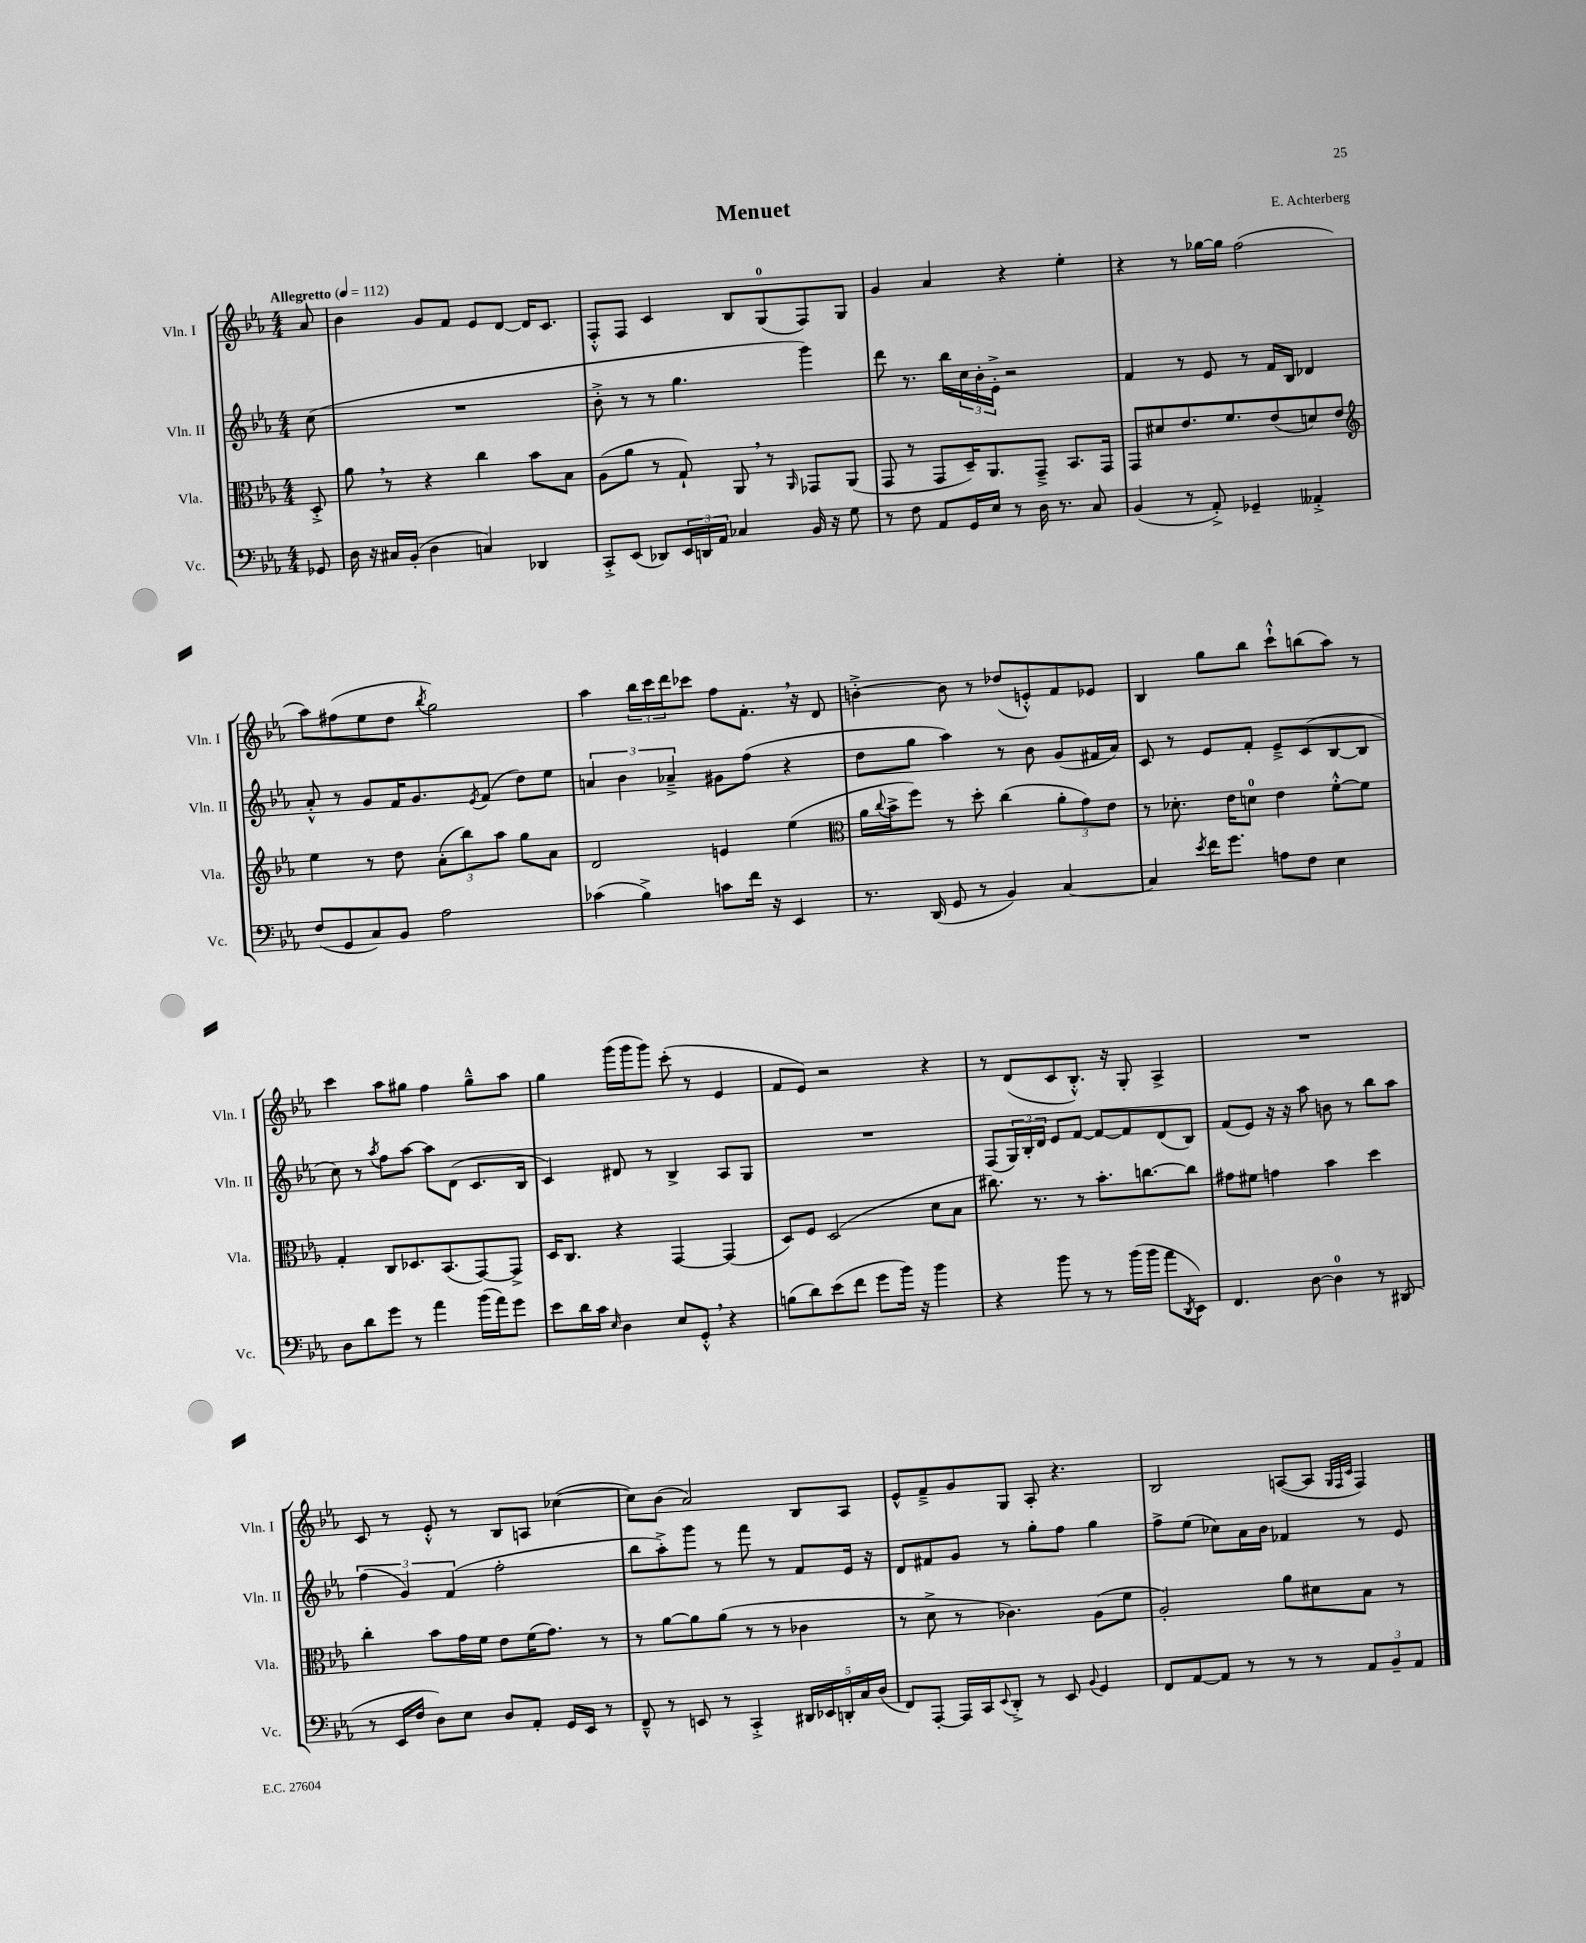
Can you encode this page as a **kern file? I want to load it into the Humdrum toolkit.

**kern	**kern	**kern	**kern
*staff4	*staff3	*staff2	*staff1
*clefF4	*clefC3	*clefG2	*clefG2
*k[b-e-a-]	*k[b-e-a-]	*k[b-e-a-]	*k[b-e-a-]
*M4/4	*M4/4	*M4/4	*M4/4
*MM112	*MM112	*MM112	*MM112
8GG-	8D'^	(8cc	8a-
=	=	=	=
16D	8a-	1r	4b-
16r	.	.	.
16C#	8r	.	.
(16BB-'	.	.	.
4D	4r	.	8g
.	.	.	8f
4C)	4cc	.	8e-
.	.	.	[8d
4DD-	8b-	.	16d]
.	.	.	8.c
.	8B-	.	.
=	=	=	=
8CC'^	(8A-	8b-'^	8F'^^
(8EE-	8a-	8r	8F
8DD-)	8r	8r	4c
24EE-	8G`)	4.gg	.
24DD	.	.	.
24AA-	.	.	.
4C-	8AA-	.	8B-
.	8r	.	(8G
.	16qqAA-	.	.
16BB-	8GG-	4ggg)	8F)
16r	.	.	.
8G	(8AA-	.	8G
=	=	=	=
8r	8GG	8ddd	4g
8F	8r	8.r	.
8AA-	8GG	.	4a-
.	.	16bb-	.
16GG	16D~)	24cc	.
.	.	24b-'	.
16E-	8.AA-	.	.
.	.	24e-'^	.
8r	.	2r	4r
16D	8GG~^	.	.
8.r	.	.	.
.	8.BB-	.	4ee-'
8C	.	.	.
.	16GG	.	.
=	=	=	=
(4BB-	8GG	4f	4r
.	8d#	.	.
8r	8.e-	8r	8r
8AA-'^)	.	8e-	[16gg-
.	8.f	.	16gg-]
4GG-~	.	8r	(2ff
.	(8e-	16f	.
.	.	16B-	.
4AA--'^	8d)	4d-	.
.	8e-	.	.
=	=	=	=
*	*clefG2	*	*
(8F	4ee-	8a-'^^	8aa-)
8GG	.	8r	(8ff#
8C)	8r	8g	8ee-
8BB-	8dd	16f	8dd
.	.	8.g	.
.	.	.	8qbb-
2A-	(12a-'	.	2gg)
.	12bb-)	.	.
.	.	8qe-	.
.	.	(8f	.
.	12aa-	.	.
.	8gg	8dd)	.
.	8a-	8ee-	.
=	=	=	=
(4c-	2d	6a	4aa-
.	.	6b-	.
4B-^)	.	.	24bb-
.	.	.	24ccc
.	.	6a-~^	24ddd
.	.	.	8ccc-
8c	4e	8g#	8ff
16f	.	(8ff	8.f'
16r	.	.	.
4EE-	(4ee-	4r	.
.	.	.	16r
.	.	.	8d
=	=	=	=
*	*clefC3	*	*
8.r	16a-	8dd	[4b'^
.	8qqcc	.	.
.	16b-^	.	.
.	8ff)	8gg	.
(16DD	.	.	.
8GG	8r	4aa-)	8b]
8r	8dd'	.	8r
4BB-)	(4cc	8r	(8dd-
.	.	8b-	8e'^^)
[4C	12a-'	(8g	8f
.	12g)	.	.
.	.	16f#	8e-
.	12e-	.	.
.	.	16a-)	.
=	=	=	=
4C]	8r	8c	4B-
.	8.d-'	8r	.
8qe-	.	.	.
16f	.	8e-	8gg
8.g	16e-	.	.
.	8d	8f'	8bb-
8A	4e-	8e-~^	8ccc`^^
8F	.	(8c	(8bb
4E-	[8f'^^	[8B-	8aa-)
.	8f]	8B-]	8r
=	=	=	=
8D	4G'	8cc)	4ccc
8d	.	8r	.
.	.	8qaa-	.
8g	8C	8ff	8aa-
8r	8.D-	[8aa-	8gg#
4a-	.	8aa-]	4ff
.	(8.BB-	.	.
.	.	(8d	.
(16b-	[8GG)	8.c	8gg#~^^
16a-)	.	.	.
8g	8GG^]	.	8aa-
.	.	16B-	.
=	=	=	=
8e-	16D	4c)	4gg
.	8.C	.	.
16d	.	.	.
16c	.	.	.
16qqE-	.	.	.
4D	4r	8d#	(16ggg
.	.	.	16ggg
.	.	8r	8ggg)
8E-	[4GG	4B-^	(8ccc'
8GG'^^	.	.	8r
4r	(4GG]	8A-	4e-
.	.	8G	.
=	=	=	=
(8B	8D)	1r	8f
8d)	8F	.	8e-)
(8e-	(2D	.	2r
8f	.	.	.
8g	.	.	.
16b-)	.	.	.
16r	.	.	.
4b-	8d	.	4r
.	8B-	.	.
=	=	=	=
4r	8.cc#)	(8F	8r
.	.	24G)	(8d
.	.	24B-'	.
.	8.r	.	.
.	.	24d	.
8b-	.	8e-	8c
8r	8r	[8f	8.B-'^^)
8r	8.b-'	8f_	.
.	.	.	16r
(16b-	.	8f]	8G'
16b-	[8.cc	.	.
8a-	.	(8d	4A-^
8qDD	.	.	.
8EE-)	8cc]	8B-)	.
=	=	=	=
4.FF	8g#	(8f	1r
.	8f#	8e-)	.
.	4g	16r	.
.	.	16r	.
[8D	.	8aa-	.
4D]	4b-	8b	.
.	.	8r	.
8r	4dd	8bb-	.
(8DD#	.	8aa-	.
=	=	=	=
8r	4cc'	(6ff	8c
16EE-	.	.	8r
.	.	6g)	.
16F	.	.	.
8D)	8b-	.	8e-'^^
.	.	(6f	.
8E-	16g	.	8r
.	16f	.	.
8D	8e-	2ff'	8B-
8AA-'	(16f	.	8A
.	8.g)	.	.
16GG	.	.	([4cc-
16EE-	.	.	.
8r	8r	.	.
=	=	=	=
8FF~^^	8r	8bb-	8cc-])
8r	[8a-	8aa-'^)	(8b-
8EE	8a-]	8ggg	2a-)
8r	(8a-	8r	.
4CC'^	8r	8fff	.
.	8r	8r	.
20DD#	4c-	8f	8B-
20EE-	.	.	.
20DD'	.	.	.
.	.	16e-	8A-
20C	.	.	.
.	.	16r	.
(20D	.	.	.
=	=	=	=
8FF)	8r	8d	8e-^^
[8AAA-'	8d^	8f#	8f~^
16AAA-]	8r	8g	8g
16CC	.	.	.
8qqEE-	.	.	.
8DD'^	4.c-)	8r	8G
8r	.	8gg'	8A-'
8EE-	.	8ff	4.r
8qqBB-	.	.	.
4GG	(8A-	4gg	.
.	8f	.	.
=	=	=	=
8FF	2A-')	8ff^	2B-
[8AA-	.	(8ee-	.
8AA-]	.	8cc-)	.
8r	.	16a-	.
.	.	16b-	.
8r	8a-	4f-	([8A
8r	8d#	.	8A]
.	.	.	32qqG
.	.	.	32qqF
.	.	.	32qqc
12AA-	8B-	8r	4F)
12BB-~	.	.	.
.	8r	8e-	.
12AA-	.	.	.
==	==	==	==
*-	*-	*-	*-
